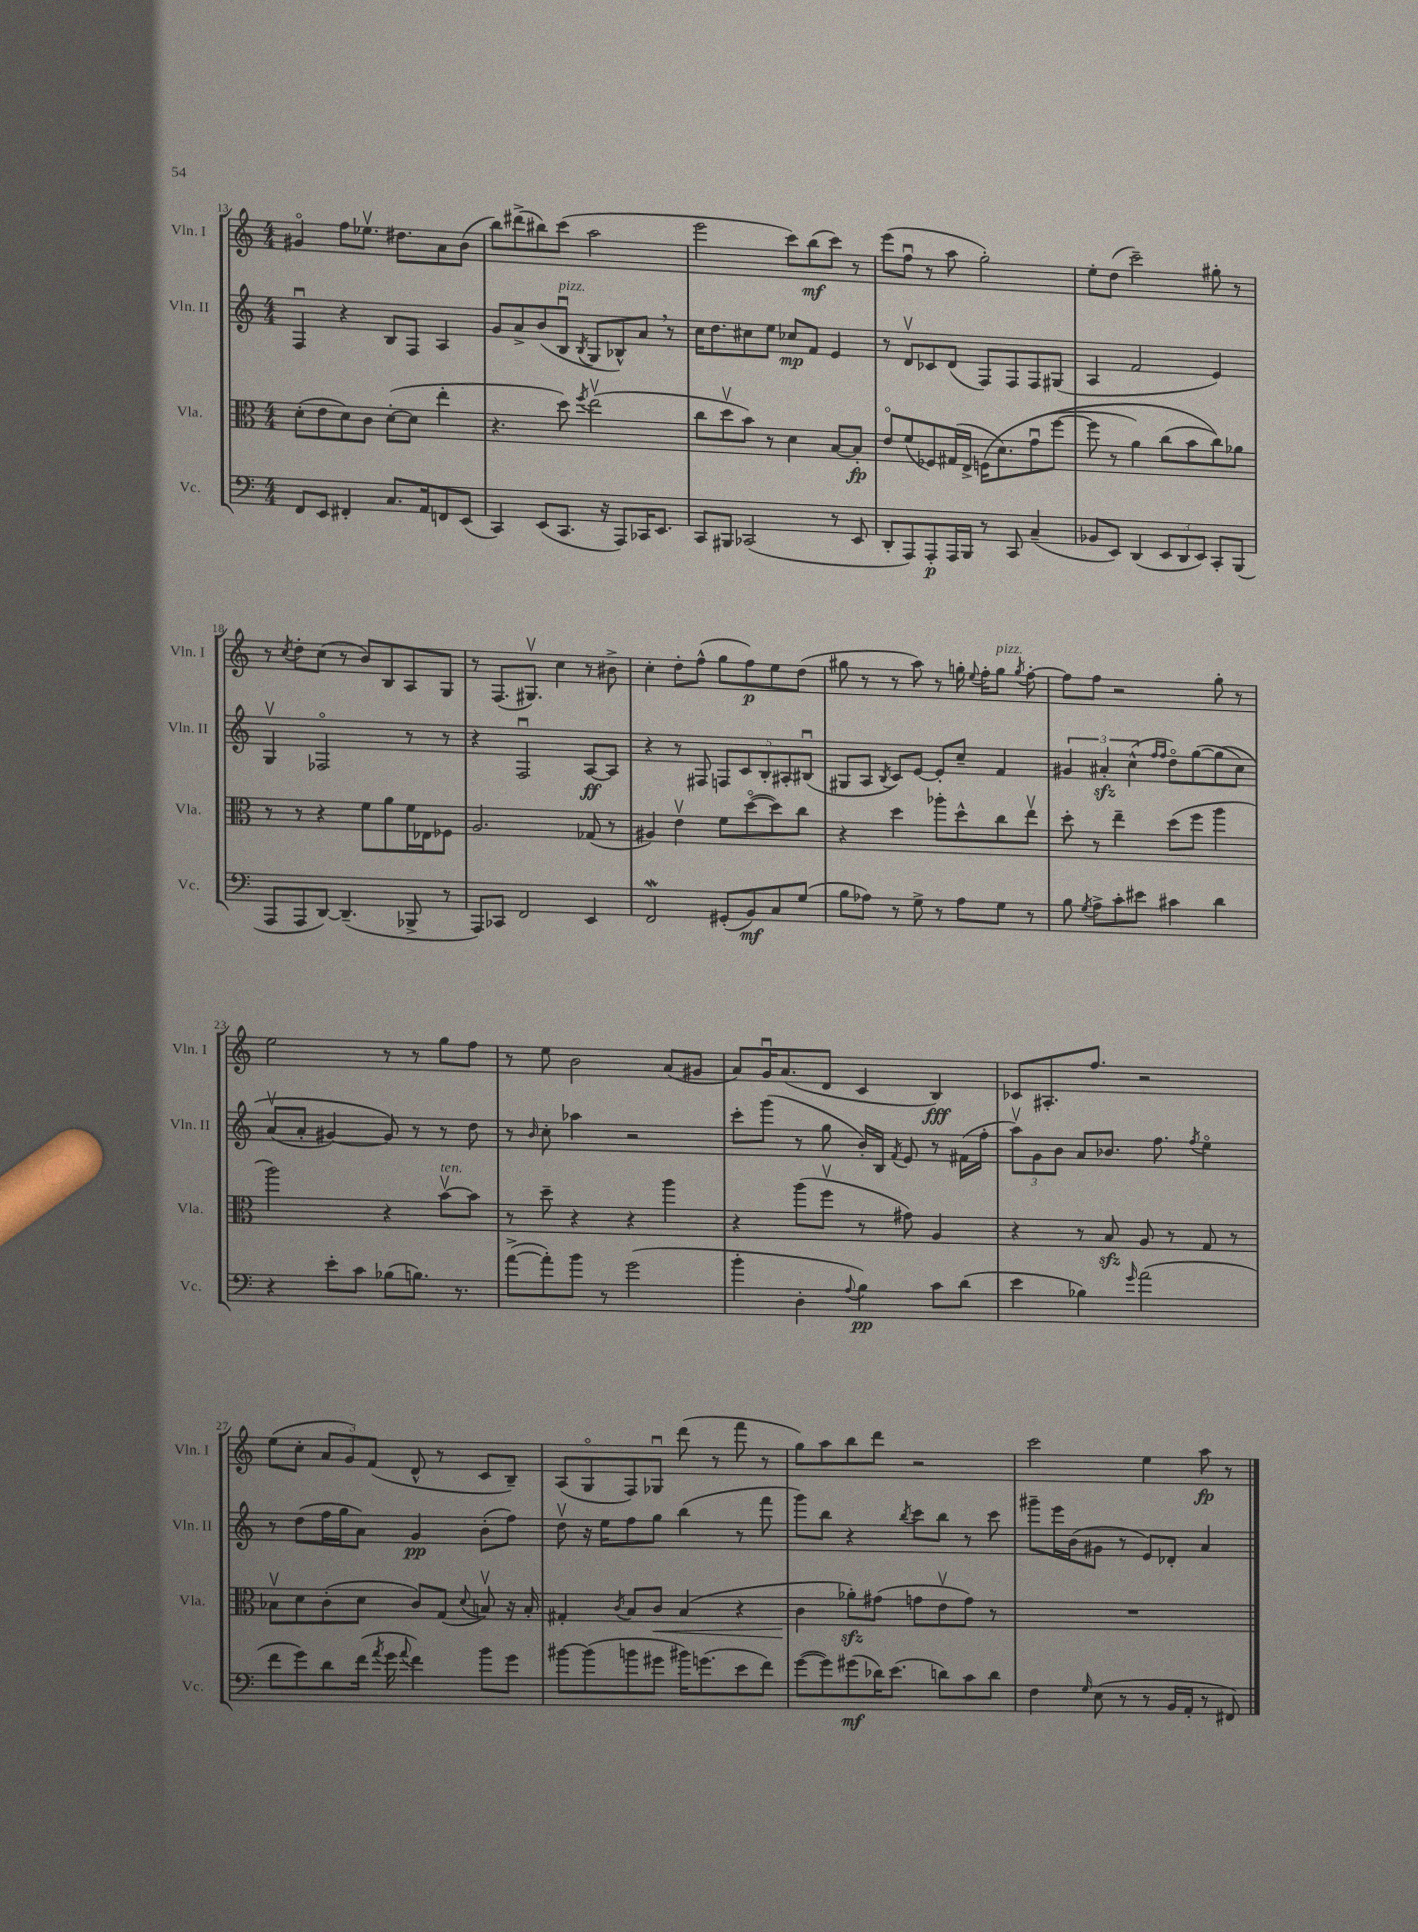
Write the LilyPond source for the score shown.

<<
\new StaffGroup <<
\new Staff = "s0" \with { instrumentName = "Vln. I" shortInstrumentName = "Vln. I" } {
    \clef treble \key c \major \numericTimeSignature \time 4/4
    \autoBeamOff gis'4\flageolet f''8[ ees''8.]\upbow dis''8.[ a'8 b'8]( |
    b''8[) dis'''8->( bis''8) c'''8]( a''2 |
    e'''2 c'''8[) b''8\mf( c'''8]) r8 |
    e'''8[( f''8]\downbow r8 a''8 g''2-.) |
    e''8[-. d''8]( c'''2--) gis''8-. r8 |
    r8 \acciaccatura { c''8 } d''8[-. c''8]( r8 b'8[) b8 a8 g8] |
    r8 f8.[( gis8.]\upbow) c''4 r8 bis'8-> |
    c''4-. d''8[-. f''8]-^( g''8[ f''8\p) e''8 d''8]( |
    gis''8 r8 r8 a''8) r8 g''16-. \appoggiatura { e''8 } f''16[-. g''8]^\markup { \italic "pizz." } \acciaccatura { g''8 } f''8~-. |
    f''8[ f''8] r2 g''8-. r8 |
    e''2 r8 r8 g''8[ f''8] |
    r8 e''8 b'2 a'8[( gis'8] |
    a'8[) g'16\downbow a'8.( d'8] c'4 b4\fff) |
    ces'8[ ais8.-. f''8.] r2 |
    e''8[( c''8]-. \tuplet 3/2 { a'8[ g'8) f'8]( } d'8-^ r8 c'8[ b8]--) |
    a8[( g8\flageolet f8) ges8]\downbow d'''8( r8 f'''8 r8 |
    g''8[) a''8 b''8 d'''8] r2 |
    c'''2 e''4 a''8\fp r8 \bar "|." |
}
\new Staff = "s1" \with { instrumentName = "Vln. II" shortInstrumentName = "Vln. II" } {
    \clef treble \key c \major \numericTimeSignature \time 4/4
    \autoBeamOff f4\downbow r4 b8[ f8] a4 |
    g'8[ a'8-> b'8( b8]\downbow^\markup { \italic "pizz." } \acciaccatura { b8 } g8[ bes8-^) a'8] \breathe r8 |
    c''16[ d''8. cis''8 e''8] ces''8[\mp f'8] e'4 |
    r8 d'8[\upbow ces'8 d'8]( f8[) f8 f8 gis8]( |
    a4 f'2 e'4) |
    g4\upbow fes2\flageolet r8 r8 |
    r4 f2\downbow a8[~\ff a8] |
    r4 r8 fis8 \tuplet 5/4 { f8[ c'8 b8-. ais8-. bis8]\downbow( } |
    gis8[ a8] \acciaccatura { b8 } c'8[) e'8]~ e'8[-. c''8]-- f'4 |
    \tuplet 3/2 { gis'4 ais'4-.\sfz c''4-^( } \grace { f''16[ f''16] } d''8[\flageolet) g''8~( g''8\( c''8]) |
    a'8[\upbow( a'8]-. gis'4~) gis'8\) r8 r8 d''8 |
    r8 \grace { b'16 } c''8-. aes''4 r2 |
    c'''8[-. g'''8]( r8 g''8 b'16[-.) b16] \acciaccatura { f'8 } e'8 r8 fis'16[( f''16]-. |
    \tuplet 3/2 { a''8[\upbow) g'8 b'8] } a'8[ bes'8.] f''8. \acciaccatura { f''8 } e''4\flageolet |
    r8 d''8[( f''16 g''16 a'8]) g'4\pp b'8[-.( f''8]) |
    d''8\upbow r16 e''16[ f''8 g''8] b''4( r8 f'''8 |
    g'''8[) b''8] r4 \acciaccatura { b''8 } c'''8[ b''8] r8 c'''8 |
    gis'''8[-- e'''16 b'16( gis'8] r8 e'8[) des'8]-. a'4 \bar "|." |
}
\new Staff = "s2" \with { instrumentName = "Vla." shortInstrumentName = "Vla." } {
    \clef alto \key c \major \numericTimeSignature \time 4/4
    \autoBeamOff d'8[-.( e'8 d'8) c'8] d'8[~-.( d'8] e''4-. |
    r4. d''8) \acciaccatura { f''8 } e''2\upbow( |
    c''8[ d''8\upbow b'8]) r8 d'4 b8[~ b8]-.\fp |
    e'8[\flageolet f'8( fes8) gis16( e16]-> f16[\( d'8.) g'8\downbow( f''8]~ |
    f''8 r8 a'4) c''8[( b'8 c''8)\) aes'8] |
    r8 r8 r4 f'8[ a'8 f'16 ees16 fes8] |
    a2. ges8( r8 |
    ais4) e'4\upbow f'8[ d''8~\flageolet( d''8) c''8] |
    r4 d''4 aes''8[-. d''8-^ c''8 e''8]\upbow |
    d''8-. r8 e''4-- d''8[( f''8] a''4 |
    a''2) r4 b'8[~\upbow^\markup { \italic "ten." } b'8] |
    r8 d''8-- r4 r4 a''4 |
    r4 a''8[( f''8]\upbow r8 gis'8) a4 |
    r4 r8 b8\sfz a8 r8 g8 r8 |
    bes8[\upbow d'8 c'8-.( d'8] c'8[) g8]( \appoggiatura { d'8 } b8\upbow) r16 b16-. |
    gis4-. \acciaccatura { c'8 } b8[ c'8]\< b4( r4 |
    c'4\! aes'8[-.\sfz) gis'8]( g'8[ e'8\upbow g'8]) r8 |
    R1 \bar "|." |
}
\new Staff = "s3" \with { instrumentName = "Vc." shortInstrumentName = "Vc." } {
    \clef bass \key c \major \numericTimeSignature \time 4/4
    \autoBeamOff f,8[ e,8] fis,4-. c8.[ a,16 f,8 e,8]( |
    c,4) e,8[( c,8.] r16 a,,8[) ces,16 e,8.] |
    c,8[ bis,,8] ces,2( r8 e,8 |
    d,8[-. a,,8) a,,8-.\p a,,16 b,,16] r8 c,8 c4--( |
    bes,8[ e,8]) d,4( \tuplet 3/2 { e,8[ d,8 e,8]) } c,8[-. b,,8]( |
    a,,8[ a,,8 d,8]~) d,4.--( bes,,8-> r8 |
    a,,8[) ces,8] f,2 e,4 |
    f,2\mordent gis,8[-.( b,8\mf) c8 g8]( |
    b8[ aes8]) r8 g8-> r8 aes8[ g8] r8 |
    b8 \acciaccatura { g8 } a8[-> c'8-. eis'8] cis'4 d'4 |
    r4 e'8[-. c'8] bes8[( b8.]) r8. |
    a'8[~->( a'8-.) b'8] r8 g'2( |
    b'4-. d4-. \appoggiatura { a8 } b4\pp) c'8[ d'8]( |
    e'4 bes4) \grace { g'16 } a'2( |
    f'8[ g'8) d'8 f'16]( \acciaccatura { a'8 } g'16 \appoggiatura { a'8 } f'4) b'8[ g'8] |
    bis'8[~ bis'8( b'8 gis'8] bis'16[) g'8.( e'8 f'8]) |
    g'8[~( g'8) gis'8\mf( des'16) e'8.]( d'8[) c'8 d'8] |
    f4 \grace { g16 } e8( r8 r8 b,16[ a,16]-. r8 fis,8) \bar "|." |
}
>>
>>
\layout { \context { \Score currentBarNumber = #13 } }
